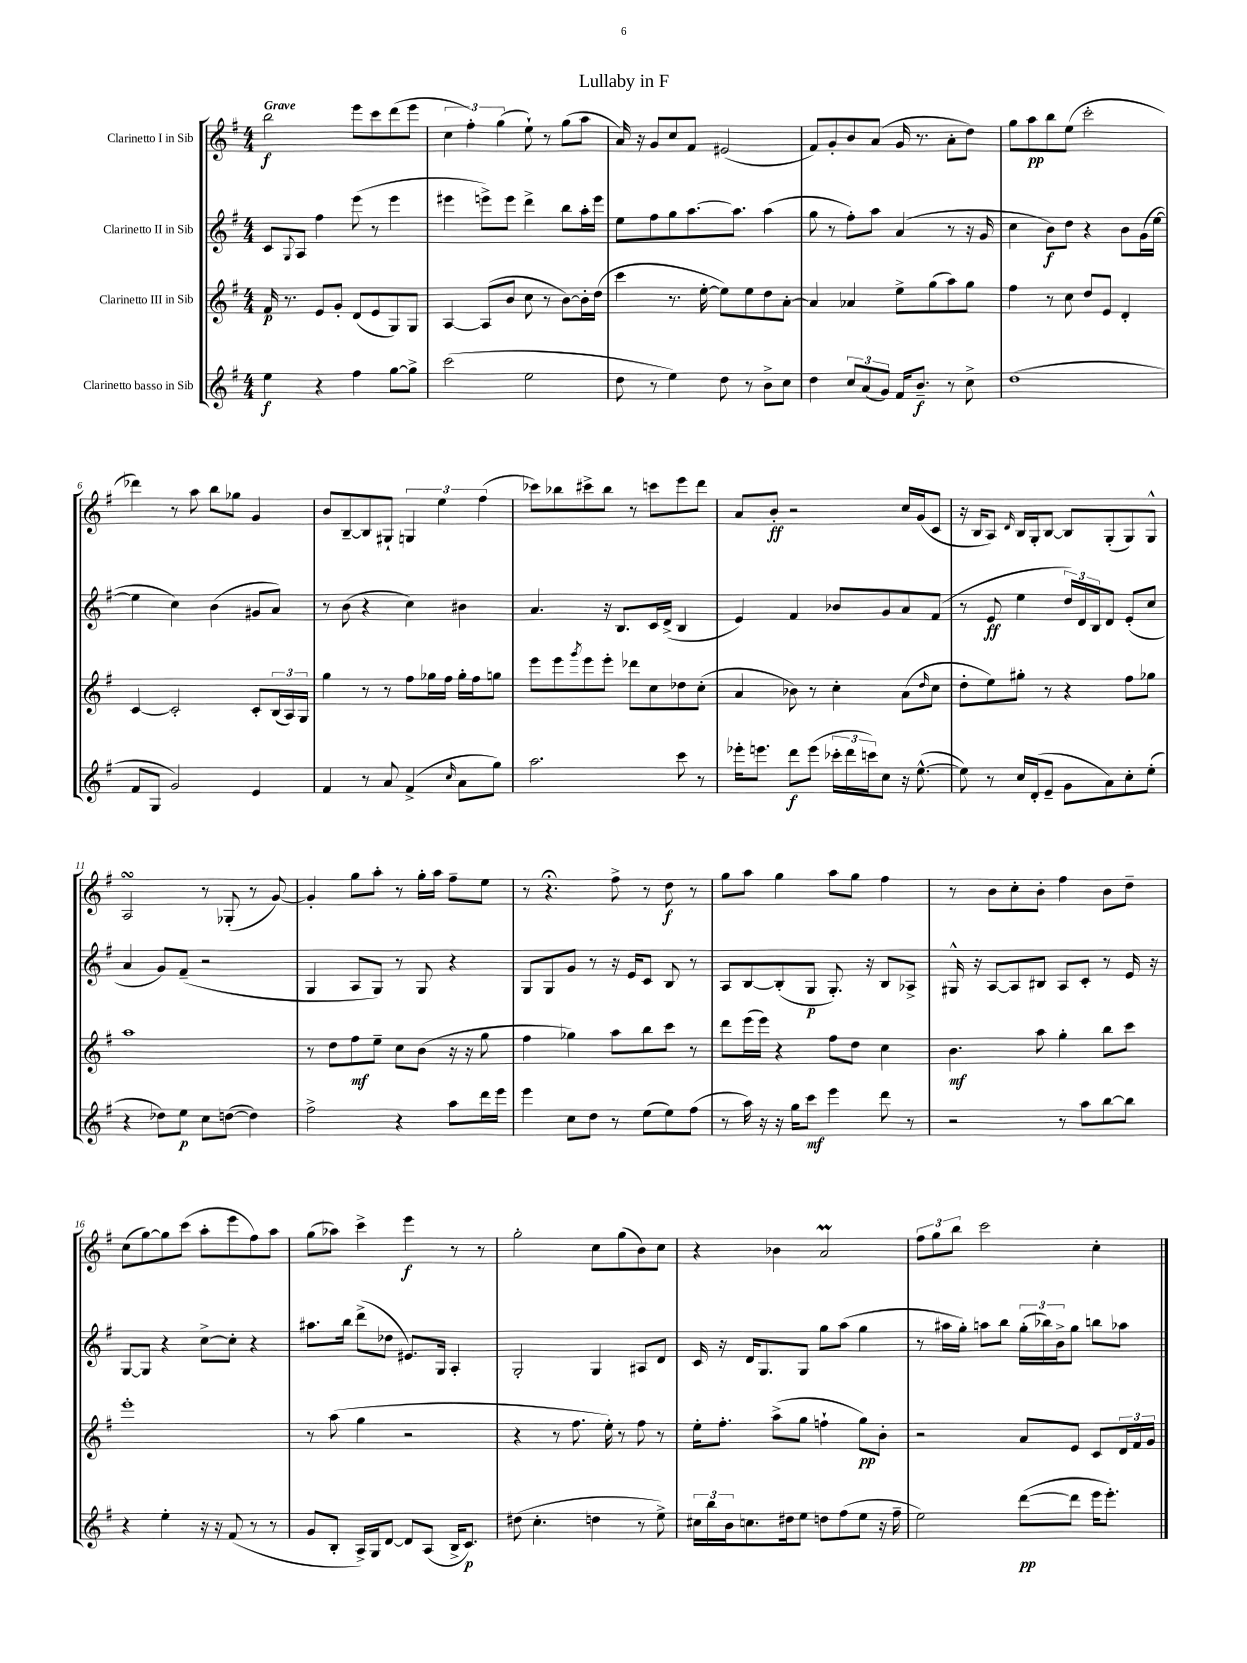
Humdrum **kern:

**kern	**kern	**kern	**kern
*staff4	*staff3	*staff2	*staff1
*clefG2	*clefG2	*clefG2	*clefG2
*k[f#]	*k[f#]	*k[f#]	*k[f#]
*M4/4	*M4/4	*M4/4	*M4/4
4ee	16f#	8c	2bb
.	8.r	.	.
.	.	8qqG	.
.	.	8A	.
4r	8e	4ff#	.
.	8g'	.	.
4ff#	(8d	(8eee	8eee
.	8e	8r	8ccc
[8gg	8G)	4eee	(8ddd
8gg^]	8G	.	8eee
=	=	=	=
(2ccc	[4A	4eee#	6cc
.	.	.	6ff#')
.	(8A]	8eee^)	.
.	.	.	(6gg
.	8b	8eee	.
2ee	8cc	4ddd^	8ee`)
.	8r	.	8r
.	[8b)	8bb	(8gg
.	16b']	16aa'	8aa
.	(16dd	16eee	.
=	=	=	=
8dd	4ccc	8ee	16a)
.	.	.	16r
8r	.	8ff#	8g
4ee)	8.r	8gg	8cc
.	.	[8.aa	8f#
.	[16ee'	.	.
8dd	8ee])	.	(2e#
.	.	8.aa]	.
8r	8ee	.	.
8b^	8dd	(4aa	.
8cc	[8a'	.	.
=	=	=	=
4dd	4a]	8gg	8f#)
.	.	8r	8g'
12cc	4a-	8ff#')	8b
(12a	.	.	.
.	.	8aa	(8a
12g)	.	.	.
16f#	8ee^	(4a	16g
8.b~	.	.	8.r
.	(8gg	.	.
8r	8aa)	8r	8a'
8cc^	8gg	16r	8dd)
.	.	16g	.
=	=	=	=
(1dd	4ff#	4cc	8gg
.	.	.	8aa
.	8r	8b)	8bb
.	8cc	8dd	(8ee
.	8dd	4r	2ccc'
.	8e	.	.
.	4d'	8b	.
.	.	(16g	.
.	.	[16ee	.
=	=	=	=
8f#	[4c	4ee]	4ddd-)
8G	.	.	.
2g)	2c']	4cc)	8r
.	.	.	8aa
.	.	(4b	8bb
.	.	.	8gg-
4e	8c'	8g#	4g
.	(24B	8a)	.
.	24A)	.	.
.	24G	.	.
=	=	=	=
4f#	4gg	8r	8b
.	.	(8b	[8B~
8r	8r	4r	8B]
8a	8r	.	8G#`
(4f#^	8ff#	4cc)	6G
.	16gg-	.	.
.	.	.	6ee
.	16ff#	.	.
16qqcc	.	.	.
8a	16gg-'	4b#	.
.	16ff#	.	.
.	.	.	(6ff#
8gg)	8gg	.	.
=	=	=	=
2.aa	8eee	4.a	8ccc-)
.	8eee	.	8bb-
.	8qggg	.	.
.	8eee	.	8ccc#^
.	8eee'	16r	8bb-
.	.	8.B	.
.	8ddd-	.	8r
.	8cc	16c	8ccc
.	.	(16d^	.
8ccc	8dd-	4B	8eee
8r	(8cc'	.	8ddd
=	=	=	=
16eee-'	4a	4e)	8a
8.eee	.	.	.
.	.	.	8b'
8ddd	8b-)	4f#	2r
(8eee	8r	.	.
24ccc-'	4cc'	8b-	.
24ddd	.	.	.
24ccc)	.	.	.
8cc	.	8g	.
16r	(8a	8a	16cc
([8.ee^^	.	.	(16g
.	16qqdd	.	.
.	8cc	(8f#	8c
=	=	=	=
8ee])	8dd'	8r	16r
.	.	.	16B
8r	8ee)	8e	8A)
.	.	.	16qqd
16cc	8gg#'	4ee	16B
(16d'	.	.	16G'
8e~	8r	.	[8B
8g	4r	24dd)	8B]
.	.	24d	.
.	.	24B	.
8a)	.	8d	(8G'
8cc'	8ff#	(8e'	8G)
(8ee'	8gg-	8cc	8G^^
=	=	=	=
4r	1aa	4a	2A
8dd-)	.	8g)	.
8ee	.	(8f#~	.
8cc	.	2r	8r
([8dd	.	.	(8G-'
4dd])	.	.	8r
.	.	.	[8g)
=	=	=	=
2ff#^	8r	4G	4g']
.	8dd	.	.
.	8ff#	8A	8gg
.	8ee~	8G)	8aa'
4r	8cc	8r	8r
.	(8b	8G	16gg'
.	.	.	16aa
8aa	16r	4r	8ff#~
.	16r	.	.
16ddd	8gg	.	8ee
16eee	.	.	.
=	=	=	=
4eee	4ff#	8G	8r
.	.	8G	4.r;
8cc	4gg-)	8g	.
8dd	.	8r	.
8r	8aa	16r	8ff#^
.	.	16e	.
(8ee	8bb	8c	8r
8ee)	8ccc	8B	8dd
(8ff#	8r	8r	8r
=	=	=	=
8r	8ddd	8A	8gg
16aa)	(16eee	[8B	8aa
16r	16eee)	.	.
16r	4r	(8B']	4gg
16gg	.	.	.
8ccc	.	8G	.
4eee	8ff#	8.G')	8aa
.	8dd	.	8gg
.	.	16r	.
8ddd	4cc	8B	4ff#
8r	.	8A-^	.
=	=	=	=
2r	4.b	16G#^^	8r
.	.	16r	.
.	.	[8A	8b
.	.	8A]	8cc'
.	8aa	8B#	8b'
8r	4gg'	8A	4ff#
8aa	.	8c'	.
[8bb	8bb	8r	8b
8bb]	8ccc	16e	8dd~
.	.	16r	.
=	=	=	=
4r	1eee'	[8G	(8cc
.	.	8G]	[8gg)
4ee'	.	4r	8gg]
.	.	.	(8ccc
16r	.	[8cc^	8aa'
16r	.	.	.
(8f#	.	8cc']	8eee
8r	.	4r	8ff#)
8r	.	.	8aa
=	=	=	=
8g	8r	8.aa#	(8gg
8B'	(8aa	.	8aa-)
.	.	16bb	.
16A^)	4gg	(8ddd^	4ccc^
16G	.	.	.
[8d	.	8dd-	.
8d]	2r	8.e#)	4eee
(8A	.	.	.
.	.	16G	.
16B^	.	4A'	8r
8.c)	.	.	.
.	.	.	8r
=	=	=	=
(8dd#	4r	2G'	2gg'
4.cc'	.	.	.
.	8r	.	.
.	8.ff#	.	.
4dd	.	4G	8cc
.	16ee')	.	.
.	8r	.	(8gg
8r	8ff#	8A#	8b)
8ee^)	8r	8d	8cc
=	=	=	=
24cc#	16ee'	16c	4r
24bb	.	.	.
.	8.ff#'	16r	.
24b	.	.	.
8.cc	.	16d	.
.	.	8.G	.
.	(8aa^	.	4b-
16dd#	.	.	.
8ee	8gg	8G	.
8dd	4ff`	8gg	2a
(8ff#	.	(8aa	.
8ee	8gg)	4gg	.
16r	8b'	.	.
16ff#~	.	.	.
=	=	=	=
2ee)	2r	8r	12ff#
.	.	.	12gg
.	.	16aa#	.
.	.	.	12bb
.	.	16gg')	.
.	.	8aa	2ccc
.	.	8bb	.
([8ddd	8a	(24gg'	.
.	.	24bb-)	.
.	.	24b^	.
8ddd]	8e	8gg	.
16eee	8c	8bb	4cc'
8.eee')	.	.	.
.	24d	8aa-	.
.	24f#	.	.
.	24g	.	.
==	==	==	==
*-	*-	*-	*-
